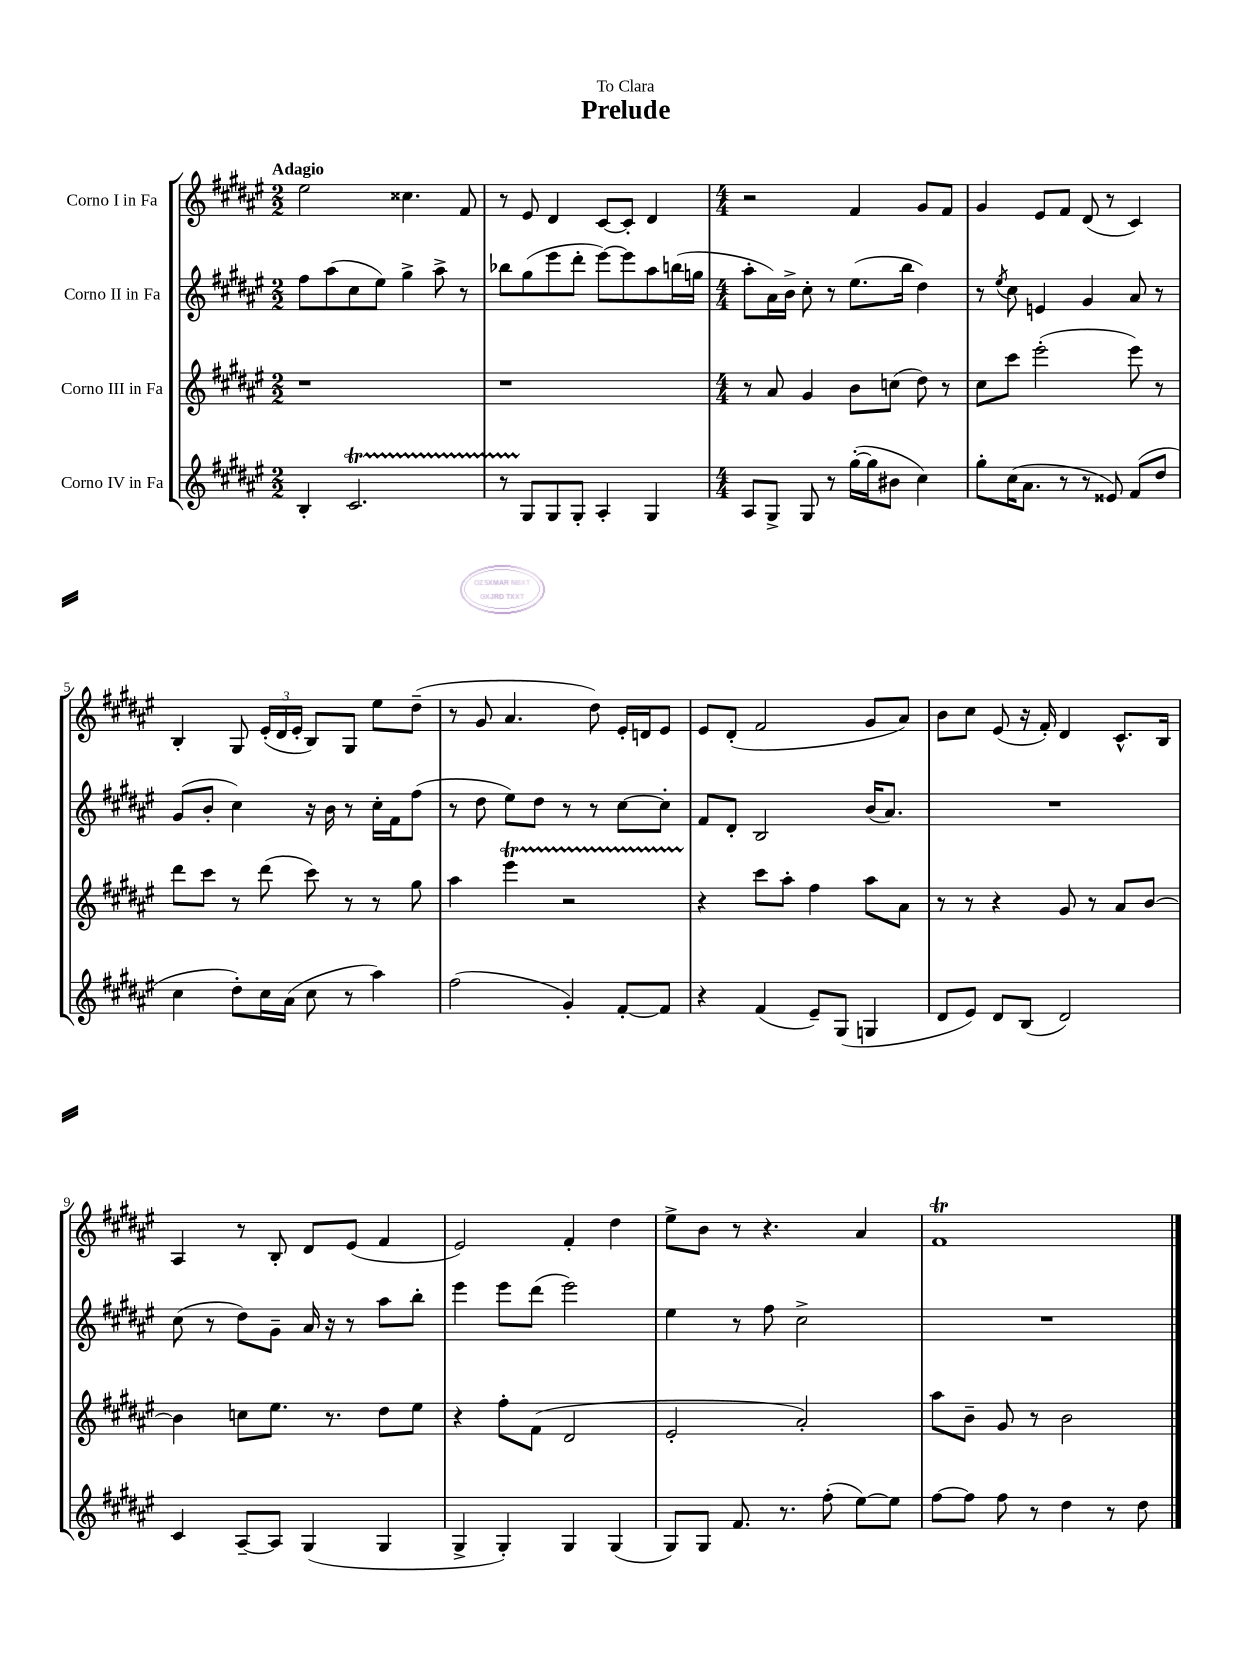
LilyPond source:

\header { title = "Prelude" dedication = "To Clara" }
<<
\new StaffGroup <<
\new Staff = "s0" \with { instrumentName = "Corno I in Fa" } {
    \clef treble \key fis \major \numericTimeSignature \time 2/2 \tempo "Adagio"
    \autoBeamOff eis''2 cisis''4. fis'8 |
    r8 eis'8 dis'4 cis'8[~ cis'8]-. dis'4 |
    \numericTimeSignature \time 4/4 r2 fis'4 gis'8[ fis'8] |
    gis'4 eis'8[ fis'8] dis'8( r8 cis'4) |
    b4-. gis8 \tuplet 3/2 { eis'16[-.( dis'16 eis'16]-. } b8[) gis8] eis''8[ dis''8]--( |
    r8 gis'8 ais'4. dis''8) eis'16[-. d'16 eis'8] |
    eis'8[ dis'8]-.( fis'2 gis'8[ ais'8]) |
    b'8[ cis''8] eis'8( r16 fis'16-.) dis'4 cis'8.[-^ b16] |
    ais4 r8 b8-. dis'8[ eis'8]( fis'4 |
    eis'2) fis'4-. dis''4 |
    eis''8[-> b'8] r8 r4. ais'4 |
    fis'1\trill \bar "|." |
}
\new Staff = "s1" \with { instrumentName = "Corno II in Fa" } {
    \clef treble \key fis \major \numericTimeSignature \time 2/2
    \autoBeamOff fis''8[ ais''8( cis''8 eis''8]) gis''4-> ais''8-> r8 |
    bes''8[ gis''8( eis'''8 dis'''8]-. eis'''8[~) eis'''8 ais''8 b''16( g''16] |
    \numericTimeSignature \time 4/4 ais''8[-. ais'16) b'16]-> cis''8-. r8 eis''8.[( b''16] dis''4) |
    r8 \acciaccatura { eis''8 } cis''8 e'4 gis'4 ais'8 r8 |
    gis'8[( b'8]-. cis''4) r16 b'16 r8 cis''16[-. fis'16 fis''8]( |
    r8 dis''8 eis''8[) dis''8] r8 r8 cis''8[~ cis''8]-. |
    fis'8[ dis'8]-. b2 b'16[( ais'8.]) |
    R1 |
    cis''8( r8 dis''8[) gis'8]-- ais'16 r16 r8 ais''8[ b''8]-. |
    eis'''4 eis'''8[ dis'''8]( eis'''2) |
    eis''4 r8 fis''8 cis''2-> |
    R1 \bar "|." |
}
\new Staff = "s2" \with { instrumentName = "Corno III in Fa" } {
    \clef treble \key fis \major \numericTimeSignature \time 2/2
    \autoBeamOff r1 |
    r1 |
    \numericTimeSignature \time 4/4 r8 ais'8 gis'4 b'8[ c''8]( dis''8) r8 |
    cis''8[ cis'''8] eis'''2-.( eis'''8) r8 |
    dis'''8[ cis'''8] r8 dis'''8( cis'''8) r8 r8 gis''8 |
    ais''4 eis'''4\startTrillSpan r2 |
    r4\stopTrillSpan cis'''8[ ais''8]-. fis''4 ais''8[ ais'8] |
    r8 r8 r4 gis'8 r8 ais'8[ b'8]~ |
    b'4 c''8[ eis''8.] r8. dis''8[ eis''8] |
    r4 fis''8[-. fis'8]( dis'2 |
    eis'2-. ais'2-.) |
    ais''8[ b'8]-- gis'8 r8 b'2 \bar "|." |
}
\new Staff = "s3" \with { instrumentName = "Corno IV in Fa" } {
    \clef treble \key fis \major \numericTimeSignature \time 2/2
    \autoBeamOff b4-. cis'2.\startTrillSpan |
    r8 gis8[\stopTrillSpan gis8 gis8]-. ais4-. gis4 |
    \numericTimeSignature \time 4/4 ais8[ gis8]-> gis8 r8 gis''16[~-.( gis''16 bis'8] cis''4) |
    gis''8[-. cis''16( ais'8.] r8 r8 eisis'8) fis'8[( dis''8] |
    cis''4 dis''8[-.) cis''16 ais'16]( cis''8 r8 ais''4) |
    fis''2( gis'4-.) fis'8[~-. fis'8] |
    r4 fis'4( eis'8[--) gis8]( g4 |
    dis'8[ eis'8]) dis'8[ b8]( dis'2) |
    cis'4 ais8[~-- ais8] gis4( gis4 |
    gis4-> gis4-.) gis4 gis4( |
    gis8[) gis8] fis'8. r8. fis''8-.( eis''8[~) eis''8] |
    fis''8[~ fis''8] fis''8 r8 dis''4 r8 dis''8 \bar "|." |
}
>>
>>
